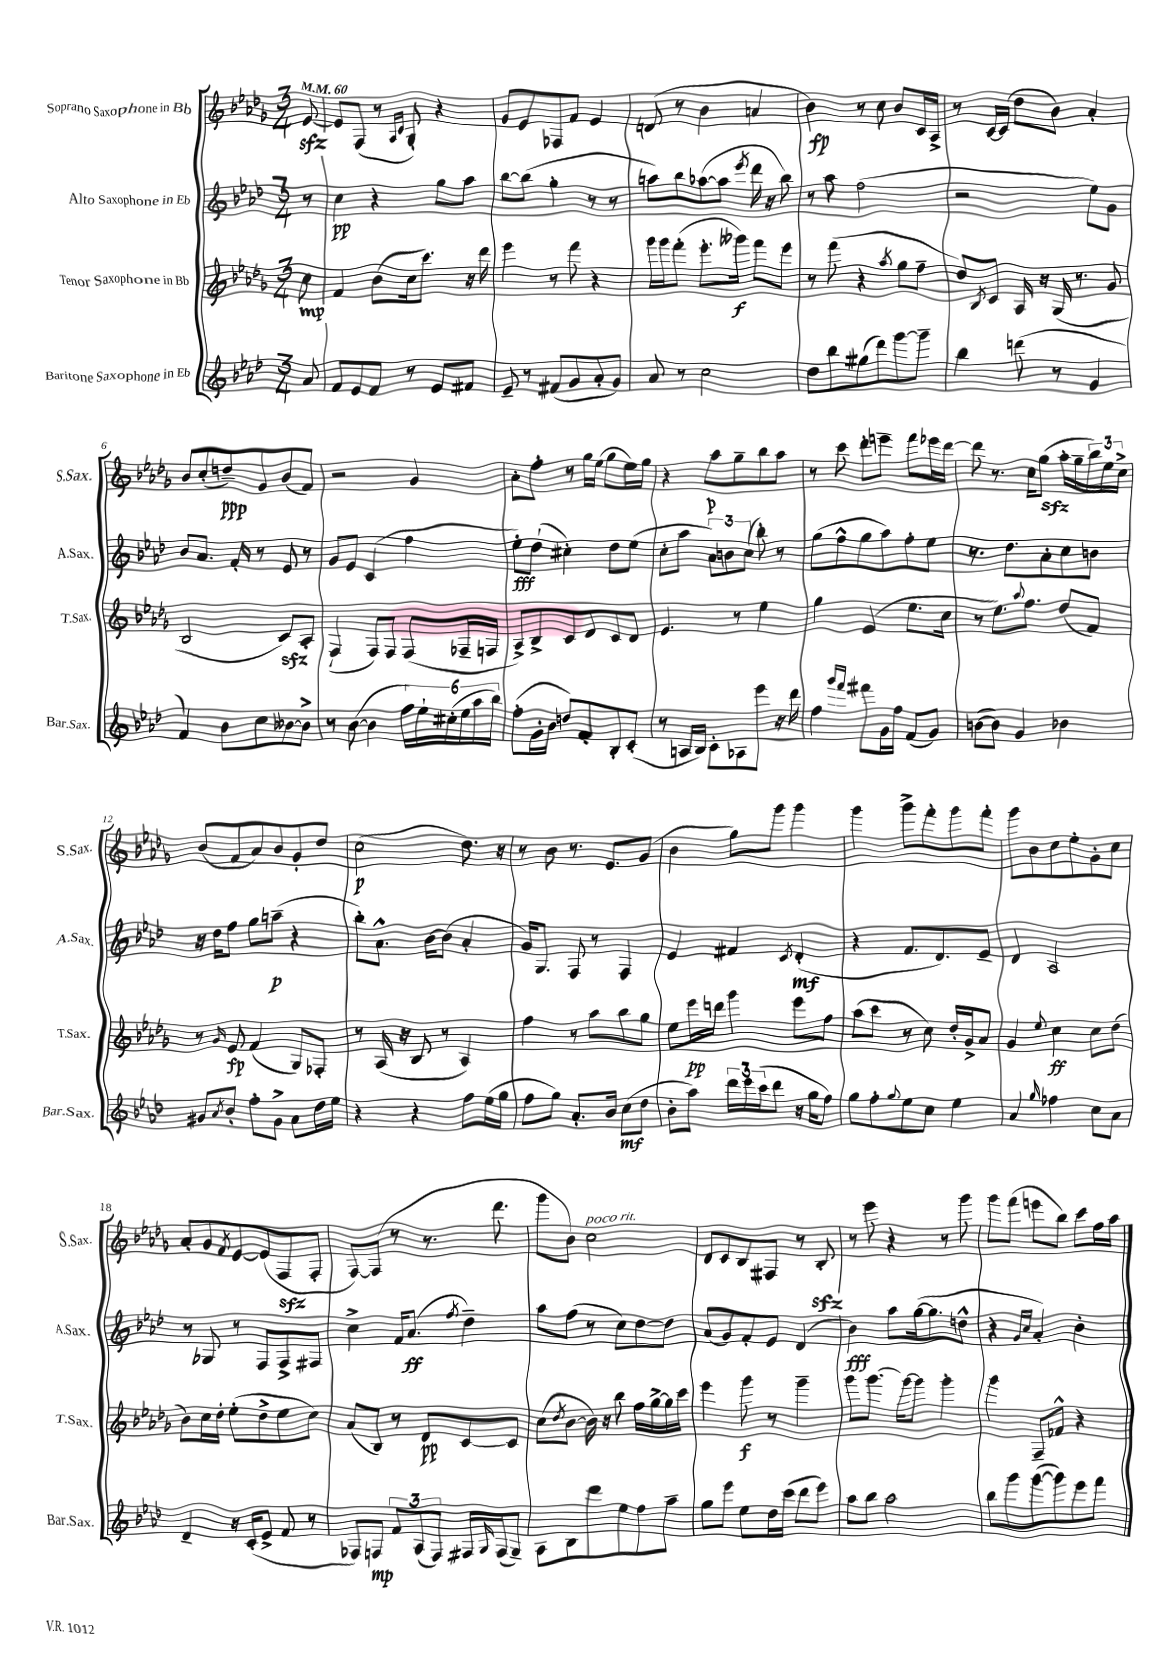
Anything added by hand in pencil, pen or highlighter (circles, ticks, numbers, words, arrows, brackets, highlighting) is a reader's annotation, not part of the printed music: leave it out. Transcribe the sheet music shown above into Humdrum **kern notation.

**kern	**kern	**kern	**kern
*staff4	*staff3	*staff2	*staff1
*clefG2	*clefG2	*clefG2	*clefG2
*k[b-e-a-d-]	*k[b-e-a-d-g-]	*k[b-e-a-d-]	*k[b-e-a-d-g-]
*M3/4	*M3/4	*M3/4	*M3/4
*MM60	*MM60	*MM60	*MM60
8a-	8cc	8r	[8e-
=	=	=	=
8f	4f	4cc	8e-]
8e-	.	.	(8F
8f	(8b-	4r	8r
.	.	.	16qqA-
.	.	.	16qqc
8r	16cc	.	8G-')
.	8.ccc)	.	.
8e-	.	8gg	4r
8f#	16r	8aa-	.
.	16ddd-	.	.
=	=	=	=
8e-~	4eee-	[8bb-	8g-
8r	.	(8bb-]	8e-
(8f#	8r	4gg'	8F-
8g	8fff	.	8f
8a-'	4r	8r	4e-
8g)	.	8r	.
=	=	=	=
8a-	16ggg-	8aa)	(8d
.	16ggg-	.	.
8r	(8fff'	8bb-	8r
2cc	8.eee-'	([8aa-	4b-
.	.	8aa-]	.
.	16ggg--)	.	.
.	.	8qeee-	.
.	8fff	16ddd-	4a
.	.	16r	.
.	8eee-	8bb-)	.
=	=	=	=
8dd-	8r	8r	4b-)
8bb-	(8fff	8aa-	.
(8gg#	4r	(2ff	8r
8ddd-)	.	.	8cc
.	8qaa-	.	.
[8ggg	8gg-	.	8b-
8ggg~]	8ff~	.	16c
.	.	.	16A-^
=	=	=	=
4bb-	8dd-)	2r	8r
.	8qB-	.	.
.	8c	.	[16c
.	.	.	(16c]
(8ddd	16A-	.	8dd-
.	16r	.	.
8r	(16G-	.	8b-)
.	8.r	.	.
4g	.	8ee-)	4a-'
.	8g-	8g	.
=	=	=	=
4f)	2B-	8b-	8b-
.	.	8.a-	(8cc'
8b-	.	.	8dd~)
.	.	16f'	.
8cc	.	8r	8g-
[8b--	8c)	8e-	(8b-
8b--^]	8A-'	8r	8f)
=	=	=	=
8r	(4F`	8g	2r
([8b-	.	8e-	.
4b-]	8F)	(4c	.
.	8F	.	.
24ff)	(8F	4ff	4g-
24ee-`	.	.	.
(24cc#'	.	.	.
24ee-	16F-~	.	.
24aa-	.	.	.
.	16F	.	.
24bb-)	.	.	.
=	=	=	=
(8ff'	8A-^)	8ee-')	8a-'
16g'	8B-^	(8dd-`	8ff'
16b-	.	.	.
8dd)	8c	4cc#')	8r
8f'	8d-	.	16gg-
.	.	.	(16ee-
8B-'	8c	8dd-	8gg-
(8c'	8d-	(8ee-	16ee-)
.	.	.	16gg-
=	=	=	=
8r	4.e-	8cc'	4r
16A	.	8aa-	.
16B-)	.	.	.
8c'	.	12a-)	8aa-
.	.	12b	.
8A-	8r	.	8gg-~
.	.	(12cc	.
8eee-	4ee-	8bb-')	8bb-
16r	.	8r	8aa-
16ddd-	.	.	.
=	=	=	=
4ff	4gg-	(8gg	8r
.	.	8ff^^	8ccc
16qqggg	.	.	.
16qqfff	.	.	.
8fff#	(4e-	8gg	8ddd-'
16g	.	8aa-)	8eee~
16ff	.	.	.
(8f	8.ee-	8ff'	8fff
8g)	.	8ee-	16eee-
.	16cc	.	[16ddd-
=	=	=	=
([8b	8r	8.r	8ddd-]
8b])	8.ee-)	.	8.r
.	.	8.dd-	.
4g	.	.	.
.	8qqaa-	.	.
.	8.ff	.	16cc
.	.	8a-'	(8gg-
4b-	(8dd-	8cc	16aa-'
.	.	.	16gg-~
.	8f)	8b	24bb-)
.	.	.	24ee-
.	.	.	24cc^
=	=	=	=
8g#	8r	16r	(8b-
.	.	16dd-	.
8qa-	16qqg-	.	.
8b-'	8e-	8ff	8f
8ff'	(4f	8gg	8a-)
8g#^	.	(8aa~	8b-
8a-	8G-)	4r	8g-'
16dd-	8F-'	.	8dd-
16ee-	.	.	.
=	=	=	=
4r	8r	8bb-')	(2cc
.	(16A-	8.a-^^	.
.	16r	.	.
4r	8B-	.	.
.	.	[16b-	.
.	8r	(8b-]	.
8ff	4A-)	4a-'	8.dd-)
(16ee-	.	.	.
16gg	.	.	16r
=	=	=	=
8ff	4ff	16g)	8r
.	.	8.G	.
8gg)	.	.	8b-
8.a-'	8r	8F	8.r
.	8aa-	8r	.
16b-	.	.	8.e-
(8cc	8bb-	4F	.
8dd-	8gg-	.	(8g-
=	=	=	=
8b-'	8ee-	4e-	4b-
8aa-)	16eee-	.	.
.	16ddd	.	.
24ddd-	4ggg-	4f#	8gg-)
24eee-	.	.	.
(24ccc	.	.	.
8ddd-	.	.	8ggg-
.	.	8qc	.
16r	8eee-	(4d-'	4ggg-
16gg	.	.	.
8ff)	8ff	.	.
=	=	=	=
8gg	(8aa-	4r	4ggg-
8ff'	8ccc	.	.
8qqgg	.	.	.
8ee-	8r	8.f	8ggg-^
8cc	8cc)	.	8fff'
.	.	8.d-)	.
4ee-	16dd-'	.	8ggg-
.	16g-^	.	.
.	8a-	8e-~	8fff'
=	=	=	=
4a-	4g-	4d-	8ggg-
.	.	.	8b-
16qqgg	8qqee-	.	.
4ff-	4cc	2A-	8cc
.	.	.	8ee-'
8cc	8cc	.	8g-'
8a-	(8dd-	.	8cc
=	=	=	=
4d-~	8b-)	8r	8a-'
.	16cc	8G-	8g-
.	16dd-'	.	.
.	.	.	8qf
16r	(8ee-'	8r	[8e-
(16c'	.	.	.
8e-^	8dd-^	8F	(8e-]
8f	8ee-	8F^	8F
8r	8cc)	8F#	8F'
=	=	=	=
8F-)	(8a-	4cc^	[8F)
8F	8B-)	.	(8F]
12f	8r	16f	8r
.	.	(8.a-	.
(12A-	.	.	.
.	8d-	.	8.r
12F)	.	.	.
.	.	8qff	.
16F#	[8c	4dd-~)	.
16qqG	.	.	.
(16F#	.	.	8.ddd-
8G~)	8c]	.	.
=	=	=	=
8A-	(8cc	8aa-	8ggg-
.	8qdd-	.	.
8B-	[8b-	(8ff	8b-)
8ddd-	16b-])	8r	2cc
.	16r	.	.
8ee-	8bb-	8cc)	.
8ff	16ff	[8dd-	.
.	[16gg-^	.	.
8aa-~	16gg-]	8dd-]	.
.	16ccc	.	.
=	=	=	=
8gg	4eee-	(8a-	8d-
8eee-	.	8g)	8c
8ee-	8ggg-	8f'	8B-
16dd-	8r	8e-	8F#
(16ccc	.	.	.
8ddd-	4ggg-~	(4d-	8r
8eee-)	.	.	8B-'
=	=	=	=
8aa-	8ggg-	4b-)	8r
8bb-	[8.ggg-	.	8eee-
2aa-	.	8aa-	4r
.	16ggg-_	.	.
.	8ggg-]	([16gg	.
.	.	8.gg]	.
.	4ggg-'	.	8r
.	.	8dd^^	8ggg-
=	=	=	=
8bb-	4ggg-	4r	8ggg-
8ggg	.	.	(8fff
.	.	16qqg	.
.	.	16qqcc	.
([8ggg	8F~	4a-')	8eee
8ggg])	8f-^^	.	8bb-)
8eee-	4r	4b-'	8ccc
8fff	.	.	16ff
.	.	.	16aa-
==	==	==	==
*-	*-	*-	*-
